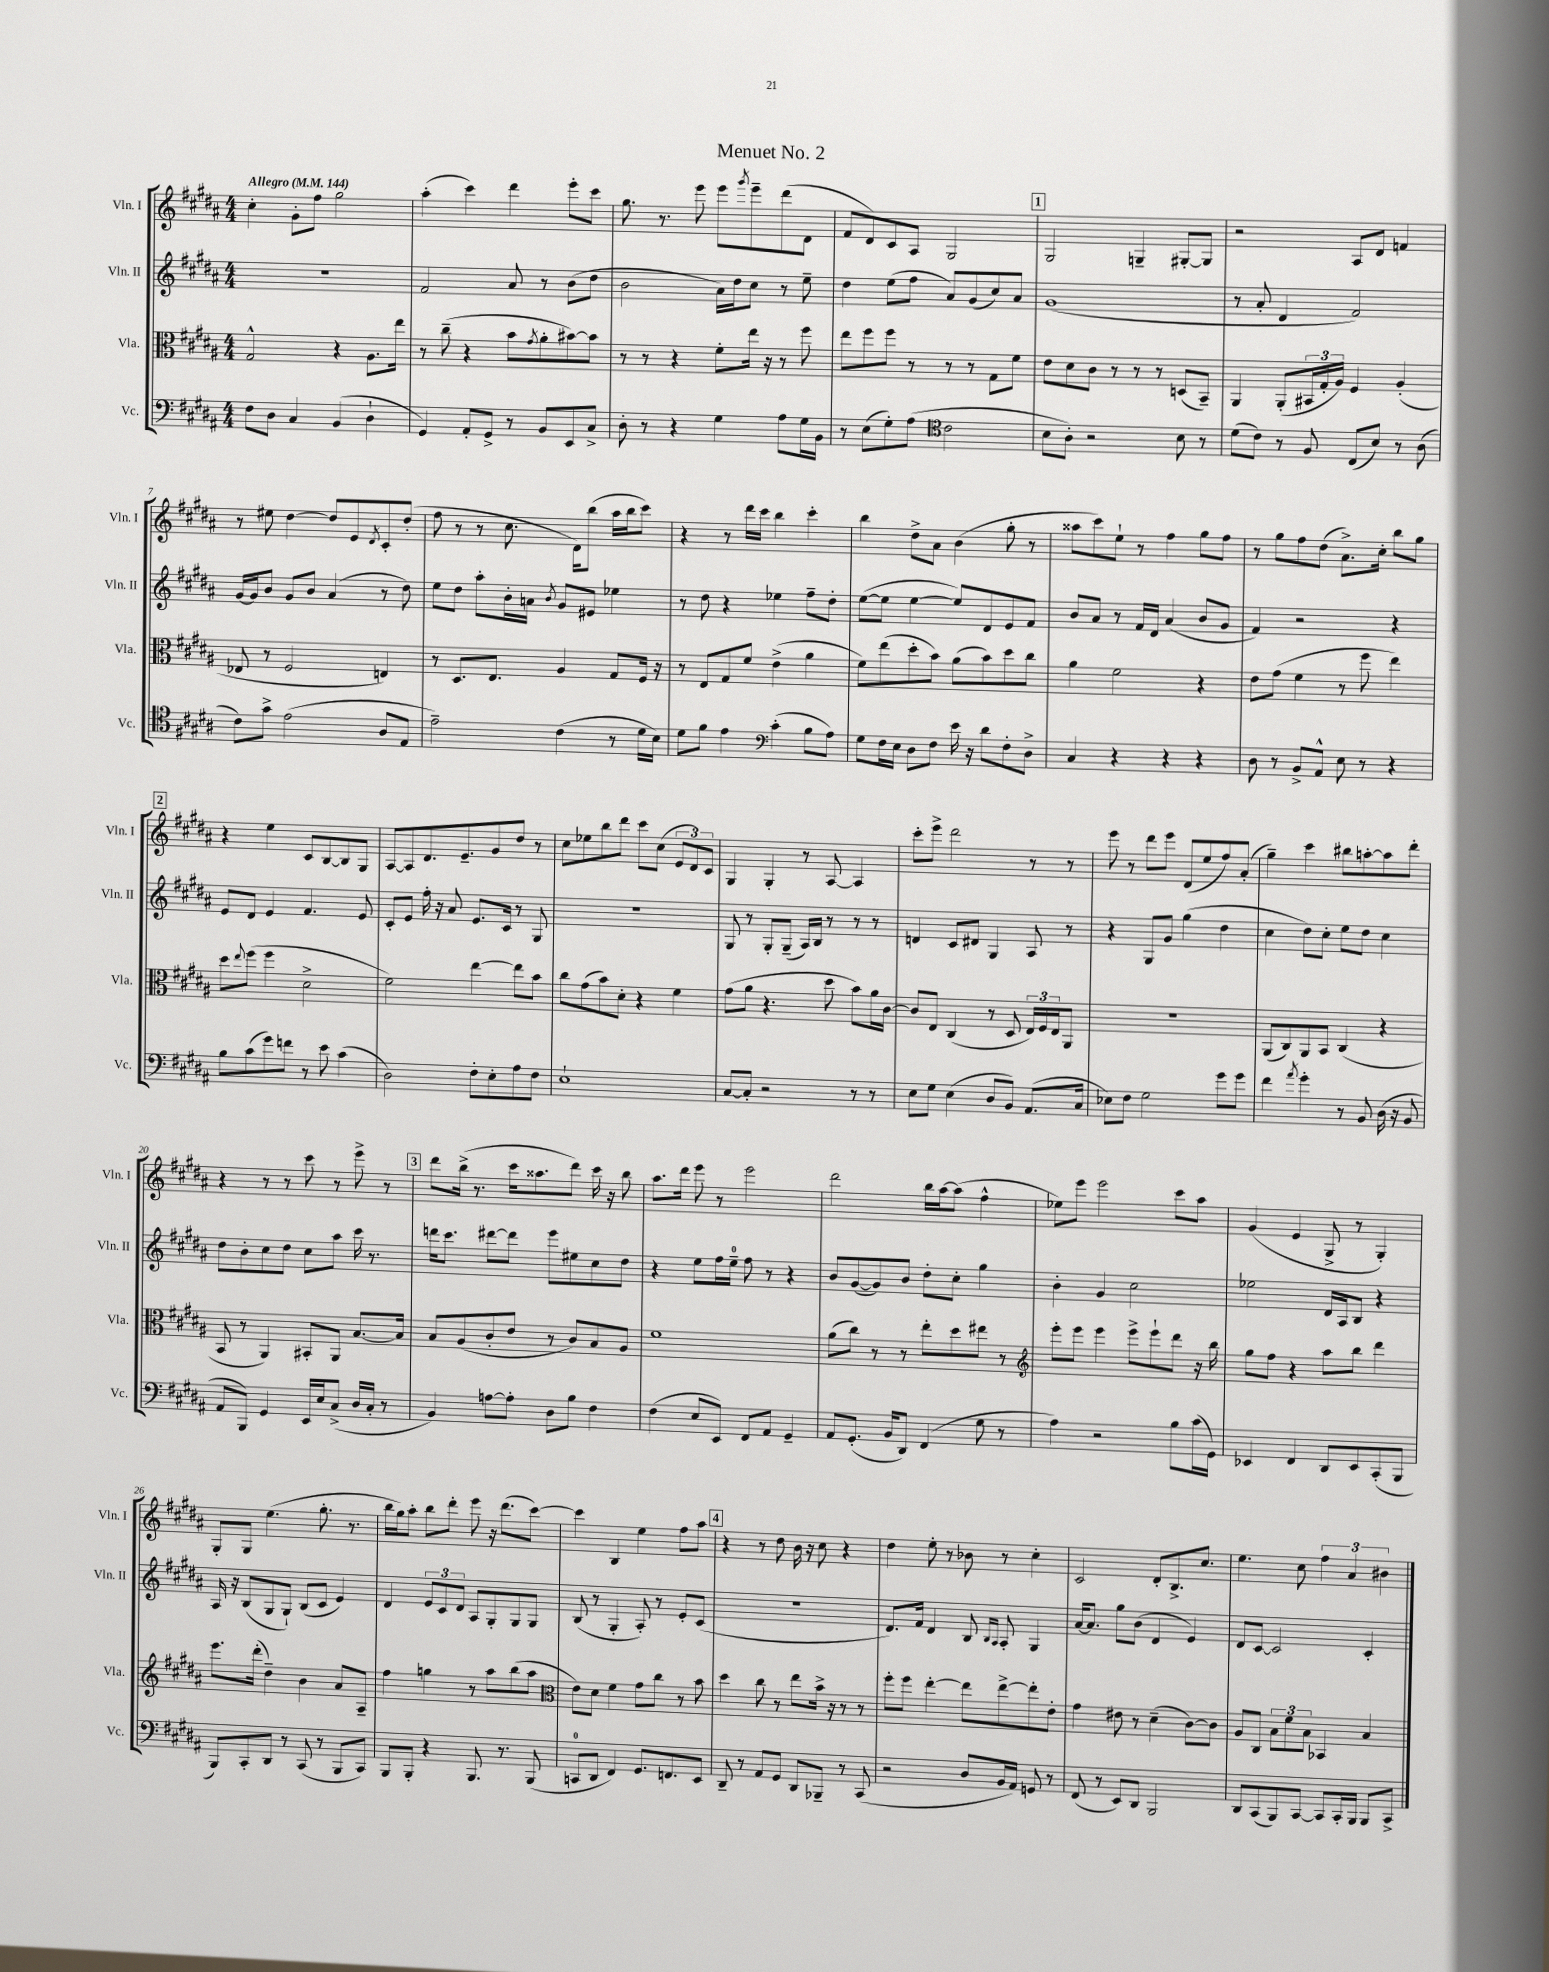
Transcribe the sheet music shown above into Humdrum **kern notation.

**kern	**kern	**kern	**kern
*part4	*part3	*part2	*part1
*staff4	*staff3	*staff2	*staff1
*I"Vc.	*I"Vla.	*I"Vln. II	*I"Vln. I
*I'Vc.	*I'Vla.	*I'Vln. II	*I'Vln. I
*clefF4	*clefC3	*clefG2	*clefG2
*k[f#c#g#d#a#]	*k[f#c#g#d#a#]	*k[f#c#g#d#a#]	*k[f#c#g#d#a#]
*M4/4	*M4/4	*M4/4	*M4/4
*MM144	*MM144	*MM144	*MM144
=1	=1	=1	=1
!	!	!	!LO:TX:a:B:t=Allegro
8F#\L	2G#^^/	1r	4cc#'\
8D#\J	.	.	.
4C#/	.	.	8g#'\L
.	.	.	8ff#\J
(4BB/	4r	.	2gg#\
4D#`\	8.A#\L	.	.
.	16ee\Jk	.	.
=2	=2	=2	=2
4GG#/)	8r	2f#/	(4aa#'\
.	(8cc#~\	.	.
8AA#'/L	4r	.	4ccc#\)
8GG#^/J	.	.	.
8r	8b\L	8a#/	4ddd#\
.	8qg#/	.	.
8BB/L	8a#'\	8r	.
8EE/	[8b#X\)	(8b\L	8eee'\L
8C#^/J	8b#\J]	8dd#\J	8ccc#\J
=3	=3	=3	=3
8D#'\	8r	2b\	8.gg#\
8r	8r	.	.
.	.	.	8.r
4r	4r	.	.
.	.	.	8eee\
4G#\	8f#'\L	16a#\LL)	8eee\L
.	.	16dd#\J	.
.	.	.	8qggg#/
.	16ee\Jk	8cc#\J	8eee~\
.	16r	.	.
8A#\L	8r	8r	(8ddd#\
16G#\L	8ff#\	8ee~\	8d#\J
16BB\JJ	.	.	.
=4	=4	=4	=4
8r	8ee\L	4dd#\	8f#/L
(8E\L	8ff#\	.	8d#/)
8G#'\)	8ff#\J	(8ee\L	8c#/
(8A#\J	8r	8ff#\J	8A#/J
*clefC4	*	*	*
2c#\	8r	8a#/L)	2G#/
.	8r	(8g#/	.
.	8G#\L	8cc#/)	.
.	8f#\J	8a#/J	.
!!LO:REH:place=s1:t=1
=5	=5	=5	=5
8B\L	8e\L	(1g#	2G#/
8A#'\J)	8d#\	.	.
2r	8c#\J	.	.
.	8r	.	.
.	8r	.	4Gn~/
.	8r	.	.
8B\	(8Dn/L	.	[8G#X'/L
8r	8BB~/J)	.	8G#/J]
=6	=6	=6	=6
(8d#\L	4AA#/	8r	2r
8c#\J)	.	8a#'/	.
8r	(8AA#'/L	4d#/	.
8F#/	24BB#X/L	.	.
.	24G#'/	.	.
.	24A#/JJ)	.	.
(8C#/L	4F#/	2f#/)	8A#/L
8B/J)	.	.	8d#/J
8r	(4A#'/	.	4fn/
(8A#\	.	.	.
!!LO:LB:g=z
=7	=7	=7	=7
8c#\L)	8E-X/	[16g#/LL	8r
.	.	16g#/J]	.
8g#^\J	8r	8b/J	8ee#X\
(2e\	2F#/	8g#/L	[4dd#\
.	.	8b/J	.
.	.	(4a#/	8dd#/L]
.	.	.	8e/
.	.	.	8qd#/
8A#/L	4En/)	8r	8c#'/
8E/J	.	8dd#\)	(8dd#'/J
=8	=8	=8	=8
2e~\)	8r	8ee\L	8ff#\
.	8.D#/L	8dd#\J	8r
.	.	8aa#'\L	8r
.	8.E/J	.	.
.	.	16b'\L	8.cc#\
.	.	16an\JJ	.
.	.	8qb/	.
(4c#\	4A#/	8g#/L	.
.	.	.	16d#\KL)
.	.	8e#X/J	(8bb\J
8r	8G#/L	4ee-X\	16aa#\LL
.	.	.	16bb\J
16d#\LL	16F#/Jk	.	8ccc#\J)
16B\JJ)	16r	.	.
=9	=9	=9	=9
8d#\L	8r	8r	4r
8f#\J	8E/L	8dd#\	.
4e\	8G#/	4r	8r
.	8f#/J	.	16ddd#\LL
.	.	.	16ccc#\JJ
*clefF4	*	*	*
(4c#'\	(4e^\	4ee-X\	4bb\
8B\L	4a#\	8ff#~\L	4ccc#'\
8A#\J)	.	8dd#'\J	.
=10	=10	=10	=10
8G#\L	8f#\L)	([8ee\L	4bb\
16F#\L	(8ee\	8ee\J]	.
16E\JJ	.	.	.
8D#\L	8dd#'\	[4ee\	8dd#^\L
8F#\J	8b\J)	.	8a#\J
16e\	(8a#\L	8ee/L])	(4b\
16r	.	.	.
8d#\L	8b\)	8d#/	.
8F#'\	8dd#\	8e/	8gg#'\
8D#^\J	8cc#\J	8f#/J	8r
=11	=11	=11	=11
4C#/	4a#\	8b/L	8aa##X\L
.	.	8a#/J	8ccc#\)
4r	2f#\	8r	8ee`\J
.	.	16f#/LL	8r
.	.	16d#/JJ	.
4r	.	(4a#/	4ff#\
4r	4r	8b/L	8gg#\L
.	.	8g#/J	8ff#\J
=12	=12	=12	=12
8D#\	8e\L	4f#/)	8r
8r	(8g#\J	.	8gg#\L
8BB^/L	4f#\	2r	8ff#\
8AA#^^/J	.	.	(8dd#\J
8E\	8r	.	8.a#^\L)
8r	8ff#\	.	.
.	.	.	16cc#'\Jk
4r	4ee\)	4r	8bb\L
.	.	.	8gg#\J
!!LO:LB:g=z
!!LO:REH:place=s1:t=2
=13	=13	=13	=13
8B\L	8dd#\L	8e/L	4r
.	8qqee/	.	.
(8c#\	(8ff#\J	8d#/J	.
8g#\)	4ff#\	4e/	4ee\
8fn\J	.	.	.
8r	2d#^\	4.f#/	8c#/L
8e\	.	.	[8B/
(4c#\	.	.	8B/]
.	.	8e/	8G#/J
=14	=14	=14	=14
2D#\)	2f#\)	8c#'/L	[8A#/L
.	.	8e/J	8A#/]
.	.	16ff#'\	8.d#/
.	.	16r	.
.	.	8a#/	.
.	.	.	8.e~/
8F#'\L	[4ee\	8.e/L	.
8E'\	.	.	8g#/
.	.	16c#/Jk	.
8A#\	8ee\L]	8r	8dd#/J
8F#\J	8b\J	8G#/	8r
=15	=15	=15	=15
1E`	8cc#\L	1r	8cc#\L
.	(8g#\	.	8ee-X\
.	8b\)	.	8bb\
.	8d#'\J	.	8ddd#\J
.	4r	.	8ccc#\L
.	.	.	(8cc#\J
.	4f#\	.	12e/L
.	.	.	12d#/)
.	.	.	12c#/J
=16	=16	=16	=16
[8C#/L	(8g#\L	8G#/	4G#/
8C#'/J]	8a#\J	8r	.
2r	4.r	8G#'/L	4G#'/
.	.	(8G#~/J	.
.	.	16A#/LL)	8r
.	.	16B/JJ	.
.	8dd#\	8r	[8A#/
8r	8b\L)	8r	4A#/]
8r	16a#\L	8r	.
.	[16c#\JJ	.	.
=17	=17	=17	=17
8E\L	8c#/L]	4dn/	8ccc#'\L
8G#\J	8E/J	.	8eee^\J
(4E\	(4C#/	8c#/L	2ddd#\
.	.	8d#X/J	.
8D#/L	8r	4G#/	.
8BB/J)	8D#/	.	.
(8.AA#/L	24E/LL)	8A#/	8r
.	24F#/	.	.
.	24E/J	.	.
.	8AA#/J	8r	8r
16C#/Jk	.	.	.
=18	=18	=18	=18
8E-X\L)	1r	4r	8eee\
8F#\J	.	.	8r
2G#\	.	8G#/L	8ddd#\L
.	.	8g#/J	8eee\J
.	.	(4gg#\	(8d#/L
.	.	.	8ee/
8g#\L	.	4dd#\	8ff#/)
8g#\J	.	.	(8a#'/J
=19	=19	=19	=19
4f#\	(8AA#/L	4cc#\	4gg#~\)
.	8C#/)	.	.
8qa#/	.	.	.
4g#'\	8AA#/	8dd#\L)	4ccc#\
.	8BB/J	8cc#'\J	.
8r	(4C#/	8ee\L	8bb#X\L
8BB/	.	8dd#\J	[8aan'\
(16D#\	4r	4cc#\	8aa\]
16r	.	.	.
8BB/	.	.	8ddd#'\J
!!LO:LB:g=z
=20	=20	=20	=20
8AA#/L	8BB/	8dd#\L	4r
8BBB/J)	8r	8b'\	.
4GG#/	4AA#/)	8cc#\	8r
.	.	8dd#\J	8r
16EE/LL	8BB#X'/L	8cc#\L	8ccc#\
16E/J	.	.	.
(8C#^/J	8AA#/J	8aa#\J	8r
16D#/LL	[8.B/L	16ccc#\	8eee^\
16C#'/JJ	.	8.r	.
8r	.	.	8r
.	16B/Jk]	.	.
!!LO:REH:place=s1:t=3
=21	=21	=21	=21
4BB/)	8B/L	16dddn\KL	8ddd#\L
.	.	8.ccc#\J	.
.	(8A#/	.	(16bb^\Jk
.	.	.	8.r
[8An\L	8c#'/	[8ddd#X\L	.
8A'\J]	8e/J	8ddd#\J]	16ccc#\KL
.	.	.	8.aa##X\
8D#\L	8r	8eee\L	.
8B\J	8c#/L)	8ee#X\	8ddd#\J)
4F#\	8B/	8cc#\	16ccc#\
.	.	.	16r
.	8A#/J	8dd#\J	8bb\
=22	=22	=22	=22
(4F#\	1f#	4r	8.aa#\L
.	.	.	16ddd#\Jk
8E/L	.	8ee\L	8eee\
8EE/J)	.	16ff#\L	8r
.	.	16ee~\JJ	.
8FF#/L	.	8ff#\	2eee\
8AA#/J	.	8r	.
4GG#~/	.	4r	.
=23	=23	=23	=23
8AA#/L	(8a#\L	8b/L	2ddd#\
(8.GG#'/J	8cc#\J)	([8g#/	.
.	8r	8g#/])	.
16BB/KL	.	.	.
8DD#/J)	8r	8b/J	.
(4FF#/	8ee'\L	8dd#'\L	16bb\LL
.	.	.	[16aa#\J
.	8dd#\	8cc#'\J	(8aa#\J]
8G#\	8ee#X\J	4gg#\	4ff#^^\
8r	8r	.	.
=24	=24	=24	=24
*	*clefG2	*	*
4A#\)	8eee'\L	4b'\	8ee-X\L)
.	8eee\J	.	8eee\J
2r	4eee\	4g#/	2eee\
.	8eee^\L	2cc#\	.
.	8eee`\	.	.
8B\L	8ddd#\J	.	8ccc#\L
(16c#\L	16r	.	8aa#\J
16GG#\JJ)	16bb\	.	.
=25	=25	=25	=25
4EE-X/	8gg#\L	2ee-X\	(4g#/
.	8ff#\J	.	.
4FF#/	4r	.	4e/
8DD#/L	8aa#\L	16d#/LL	8G#^/
.	.	16A#/J	.
8EE-/	8bb\J	8B/J	8r
(8CC#'/	4ddd#\	4r	4G#'/)
8BBB/J	.	.	.
!!LO:LB:g=z
=26	=26	=26	=26
8BBB/L)	8.eee\L	16A#/	8G#'/L
.	.	16r	.
8CC#'/	.	(8B/L	8G#/J
.	(16ddd#'\Jk	.	.
8DD#/J	4dd#~\)	8G#/	(4.ee\
8r	.	8G#`/J)	.
(8CC#/	4b\	(8B/L	.
8r	.	8c#/J	8.gg#'\
8BBB/L	8a#/L	4e/)	.
.	.	.	8.r
8CC#/J)	8A#~/J	.	.
=27	=27	=27	=27
8BBB/L	4ff#\	4d#/	16bb\LL
.	.	.	16gg#\J)
8BBB'/J	.	.	8aa#'\J
4r	4ggn\	12e/L	8bb\L
.	.	12c#/	.
.	.	.	8ddd#'\J
.	.	12d#/J	.
8.BBB/	8r	8A#/L	8eee\
.	8aa#\L	8G#'/	16r
8.r	.	.	(8.ddd#\L
.	(8bb\	8G#/	.
(8BBB/	8aa#\J	8G#/J	[8ccc#\J)
=28	=28	=28	=28
*	*clefC3	*	*
8CCn/L	8e\L)	(8B/	4ccc#\]
8DD#/J	8d#\J	8r	.
4FF#/)	4f#\	4G#'/	4B/
8.GG#/L	8g#\L	8A#'/)	4ee\
.	8cc#\J	8r	.
8.FFn/	.	.	.
.	8r	8e'/L	8ff#\L
8EE/J	8b\	(8c#/J	8aa#\J
!!LO:REH:place=s1:t=4
=29	=29	=29	=29
8DD#~/	4dd#\	1r	4r
8r	.	.	.
8AA#/L	8cc#\	.	8r
8GG#/J	8r	.	8dd#\
8DD#/L	8ee\L	.	16b\
.	.	.	16r
8BBB-X~/J	16b^\Jk	.	8cc#\
.	16r	.	.
8r	8r	.	4r
(8CC#/	8r	.	.
=30	=30	=30	=30
2r	8ff#'\L	8.d#/L)	4dd#\
.	8ff#\J	.	.
.	.	16f#/Jk	.
.	[4ee'\	4d#/	8ee'\
.	.	.	8r
8D#/L	8ee\L]	8B/	8b-X\
.	.	16qqB/LL	.
.	.	16qqA#/JJ	.
16BB/L	[8ee^\	8A#'/	8r
16AA#/JJ)	.	.	.
8GGn/	8ee'\]	4G#/	4cc#'\
8r	8e'\J	.	.
=31	=31	=31	=31
(8FF#/	4g#\	[16a#/KL	2c#/
.	.	8.a#/J]	.
8r	.	.	.
8EE/L)	8e#X\	8gg#\L	.
8DD#/J	8r	(8b\J	.
2BBB/	(4d#~\	4d#/	8d#'/L
.	.	.	8.B^/
.	[8c#\L)	4e/)	.
.	.	.	8.cc#/J
.	8c#\J]	.	.
=32	=32	=32	=32
8DD#/L	8A#/L	8d#/L	4.ee\
(8CC#/	8C#/J	[8c#/J	.
8BBB/)	12B\L	2c#/]	.
.	12f#\	.	.
[8CC#/J	.	.	8cc#\
.	12B\J	.	.
8CC#/L]	4BB-X/	.	6ff#\
16CC#'/L	.	.	.
.	.	.	6a#/
16BBB/JJ	.	.	.
8BBB/L	4B/	4c#'/	.
.	.	.	6b#X\
8CC#^/J	.	.	.
==	==	==	==
*-	*-	*-	*-
